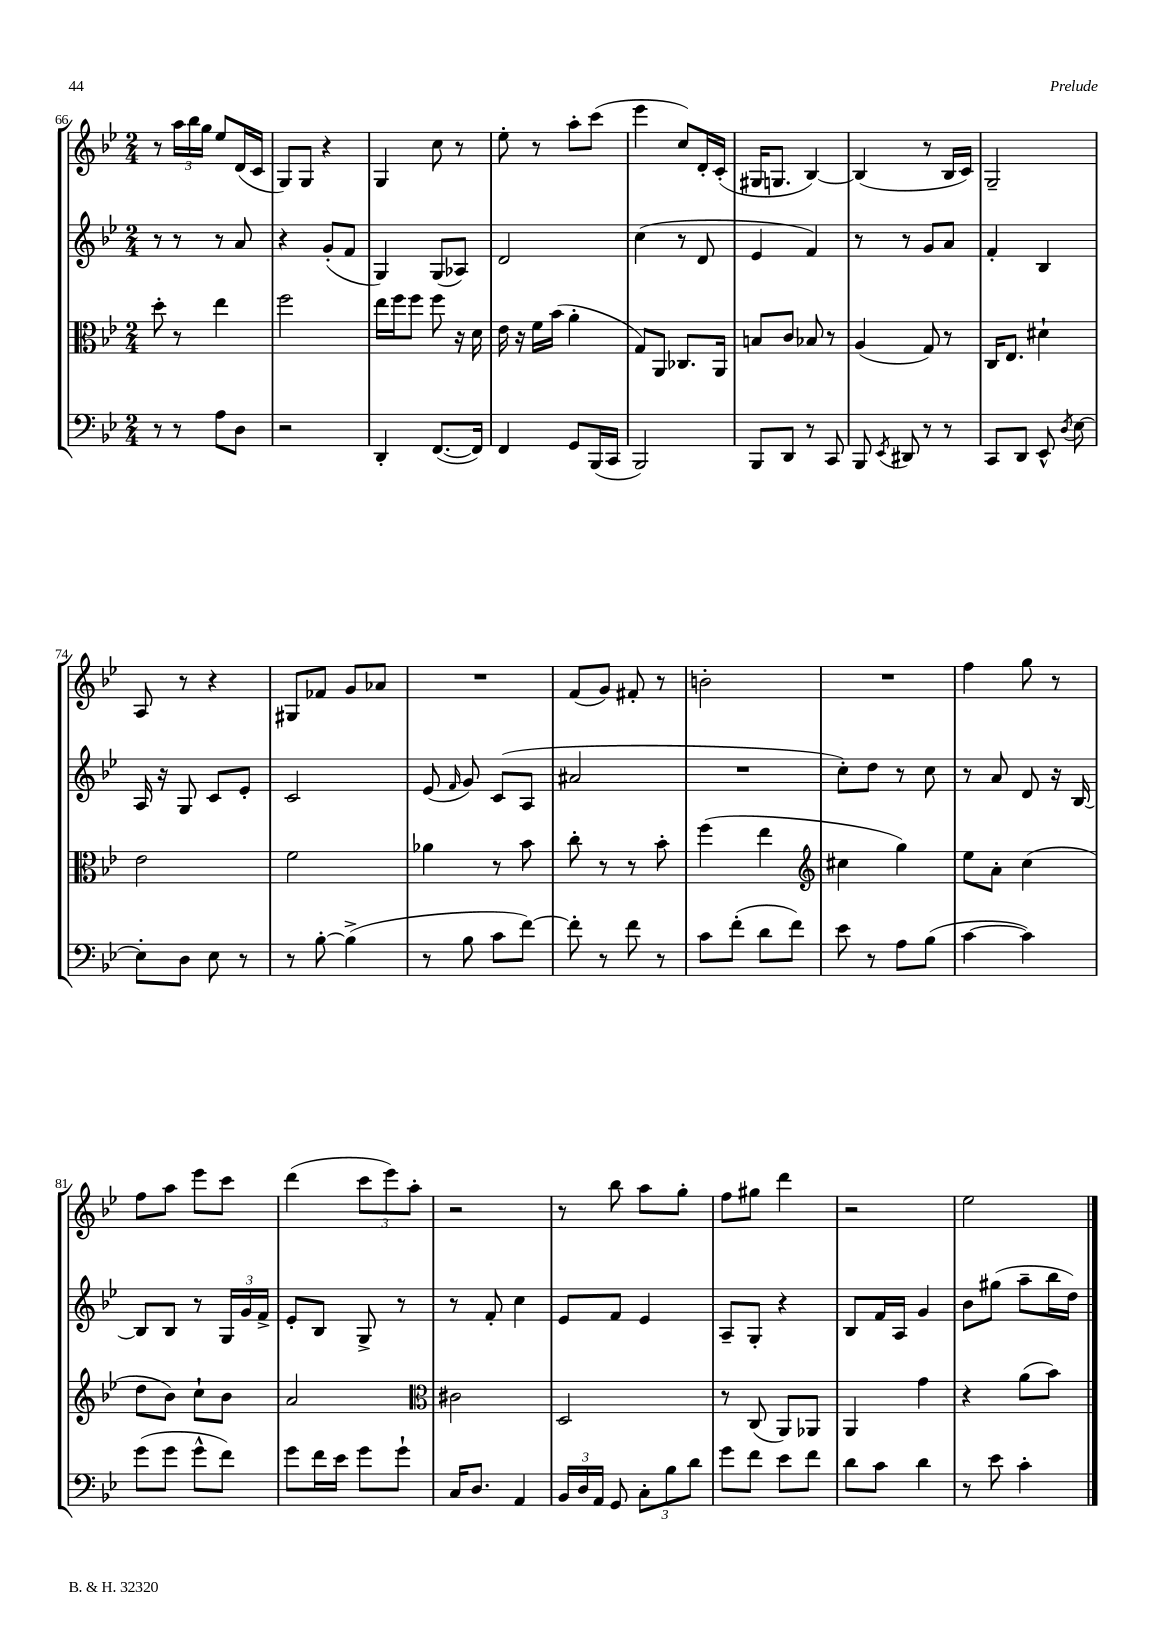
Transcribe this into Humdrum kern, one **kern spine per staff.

**kern	**kern	**kern	**kern
*staff4	*staff3	*staff2	*staff1
*clefF4	*clefC3	*clefG2	*clefG2
*k[b-e-]	*k[b-e-]	*k[b-e-]	*k[b-e-]
*M2/4	*M2/4	*M2/4	*M2/4
8r	8dd'	8r	8r
8r	8r	8r	24aa
.	.	.	24bb-
.	.	.	24gg
8A	4ee-	8r	8ee-
8D	.	8a	(16d
.	.	.	16c
=	=	=	=
2r	2ff	4r	8G)
.	.	.	8G
.	.	(8g'	4r
.	.	8f	.
=	=	=	=
4DD'	16ee-	4G)	4G
.	16ff	.	.
.	8ff	.	.
([8.FF	8ff	(8G	8cc
.	16r	8A-)	8r
16FF])	16d	.	.
=	=	=	=
4FF	16e-	2d	8ee-'
.	16r	.	.
.	16f	.	8r
.	(16b-	.	.
8GG	4a'	.	8aa'
(16BBB-	.	.	(8ccc
16CC	.	.	.
=	=	=	=
2BBB-)	8G)	(4cc	4eee-
.	8AA	.	.
.	8.C-	8r	8cc)
.	.	8d	16d'
.	16AA	.	(16c'
=	=	=	=
8BBB-	8B	4e-	16G#
.	.	.	8.G
8DD	8c	.	.
8r	8B-	4f)	[4B-)
8CC	8r	.	.
=	=	=	=
8BBB-	(4A	8r	(4B-]
8qEE-	.	.	.
8DD#	.	8r	.
8r	8G)	8g	8r
8r	8r	8a	16B-
.	.	.	16c)
=	=	=	=
8CC	16C	4f'	2G~
.	8.E-	.	.
8DD	.	.	.
8EE-^^	4d#`	4B-	.
8qD	.	.	.
[8E-	.	.	.
=	=	=	=
8E-']	2e-	16A	8A
.	.	16r	.
8D	.	8G	8r
8E-	.	8c	4r
8r	.	8e-'	.
=	=	=	=
8r	2f	2c	8G#
[8B-'	.	.	8f-
(4B-^]	.	.	8g
.	.	.	8a-
=	=	=	=
8r	4a-	(8e-	2r
.	.	16qqf	.
8B-	.	8g)	.
8c	8r	(8c	.
[8f)	8b-	8A	.
=	=	=	=
8f']	8cc'	2a#	(8f
8r	8r	.	8g)
8f	8r	.	8f#'
8r	8b-'	.	8r
=	=	=	=
8c	(4ff	2r	2b'
(8f'	.	.	.
8d	4ee-	.	.
8f)	.	.	.
=	=	=	=
*	*clefG2	*	*
8e-	4cc#	8cc')	2r
8r	.	8dd	.
8A	4gg)	8r	.
(8B-	.	8cc	.
=	=	=	=
[4c	8ee-	8r	4ff
.	8a'	8a	.
4c])	(4cc	8d	8gg
.	.	16r	8r
.	.	[16B-	.
=	=	=	=
(8g	8dd	8B-]	8ff
8g	8b-)	8B-	8aa
8g^^	8cc`	8r	8eee-
8f)	8b-	24G	8ccc
.	.	24g	.
.	.	24f^	.
=	=	=	=
8g	2a	8e-'	(4ddd
16f	.	8B-	.
16e-	.	.	.
8g	.	8G^	12ccc
.	.	.	12eee-)
8g`	.	8r	.
.	.	.	12aa'
=	=	=	=
*	*clefC3	*	*
16C	2c#	8r	2r
8.D	.	.	.
.	.	8f'	.
4AA	.	4cc	.
=	=	=	=
24BB-	2D	8e-	8r
24D	.	.	.
24AA	.	.	.
8GG	.	8f	8bb-
12C'	.	4e-	8aa
12B-	.	.	.
.	.	.	8gg'
12d	.	.	.
=	=	=	=
8g	8r	8A~	8ff
8f	(8C	8G'	8gg#
8e-	8AA)	4r	4ddd
8f	8AA-	.	.
=	=	=	=
8d	4AA	8B-	2r
8c	.	16f	.
.	.	16A	.
4d	4g	4g	.
=	=	=	=
8r	4r	8b-	2ee-
8e-	.	(8gg#	.
4c'	(8a	8aa~	.
.	8b-)	16bb-	.
.	.	16dd)	.
==	==	==	==
*-	*-	*-	*-
